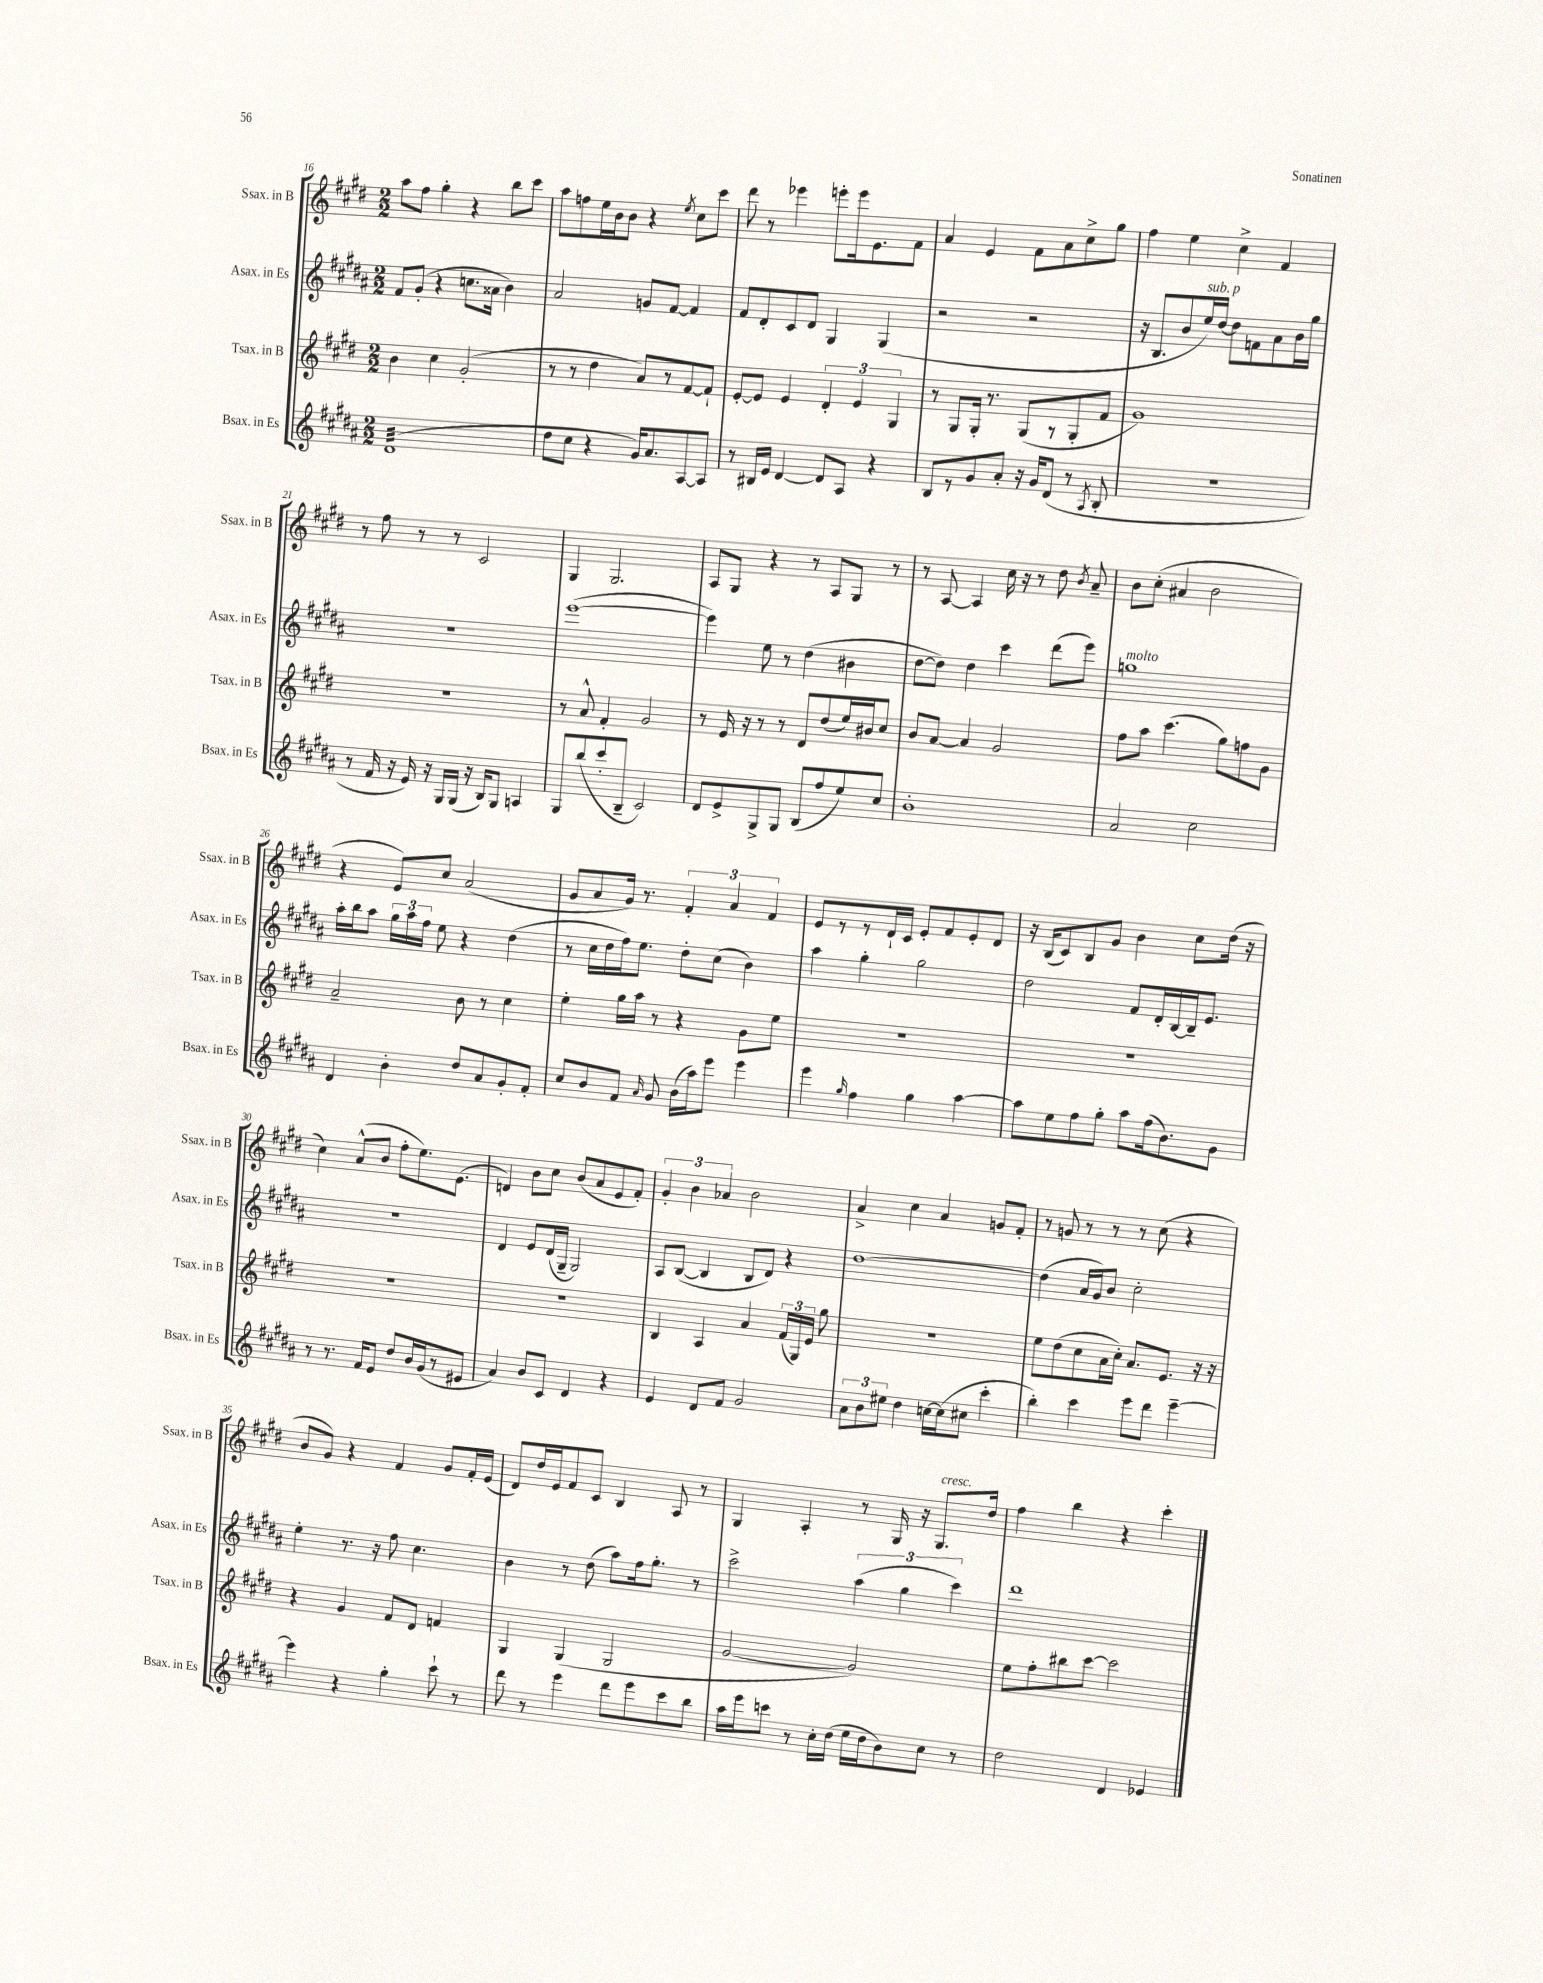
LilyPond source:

<<
\new StaffGroup <<
\new Staff = "s0" \with { instrumentName = "Ssax. in B" shortInstrumentName = "Ssax. in B" } {
    \clef treble \key e \major \numericTimeSignature \time 2/2
    \autoBeamOff a''8[ fis''8] gis''4-. r4 b''8[ cis'''8] |
    a''8[ f''8 e''16 b'16 b'8] r4 \acciaccatura { e''8 } cis''8[ cis'''8] |
    dis'''8 r8 ees'''4 e'''8[-. e'''16 e'8. fis'8] |
    a'4 e'4 fis'8[ a'8 cis''8-> gis''8] |
    fis''4 e''4 cis''4-> fis'4 |
    r8 fis''8 r8 r8 cis'2 |
    gis4 gis2. |
    a8[ gis8] r4 r8 a8[ gis8] r8 |
    r8 a8~ a4 cis''16 r16 r8 dis''8 \acciaccatura { b'8 } a'8-- |
    b'8[ cis''8]-.( ais'4 b'2 |
    r4 e'8[) cis''8] a'2( |
    gis'8[ a'8 gis'16]) r8. \tuplet 3/2 { fis'4-. a'4 fis'4 } |
    e'8[ r8 r8 dis'16-! cis'16] e'8[-. fis'8 e'8-. dis'8] |
    r16 b16[( cis'8) b8 gis'8] b'4 cis''8[ dis''16]( r16 |
    cis''4) a'8[-^( b'8] fis''8[-. e''8.) e'8.]( |
    d'4) b'8[ cis''8] b'8[( a'8 e'8 fis'8]-.) |
    \tuplet 3/2 { gis'4-. b'4 aes'4 } b'2 |
    a'4-> cis''4 a'4 g'8[ fis'8]-. |
    r8 g'8 r8 r8 r8 cis''8( r4 |
    b'8[ gis'8]) r4 fis'4 gis'8[ fis'16-. e'16]( |
    dis'8[) dis''16 e'16 fis'8 cis'8] b4 a8 r8 |
    gis4 a4-. r8 gis16 r16 gis8.[^\markup { \italic "cresc." } dis''16] |
    fis''4 b''4 r4 cis'''4-. \bar "|." |
}
\new Staff = "s1" \with { instrumentName = "Asax. in Es" shortInstrumentName = "Asax. in Es" } {
    \clef treble \key b \major \numericTimeSignature \time 2/2
    \autoBeamOff fis'8[ gis'8]-.( r4 c''8.[ aisis'16] b'4) |
    ais'2 g'8[ fis'8]~ fis'4 |
    fis'8[ dis'8-. cis'8 dis'8] gis4 gis4( |
    r2 r2 |
    r16 b8.[ b'8 e''16^\markup { \italic "sub. p" }) dis''16]~ dis''8[ f'8 ais'8 b'16 gis''16] |
    r1 |
    e'''1~( |
    e'''4) e''8 r8 dis''4( bis'4 |
    dis''8[~ dis''8]) dis''4 cis'''4 dis'''8[( e'''8]) |
    g''1^\markup { \italic "molto" } |
    ais''16[-. b''16 ais''8] \tuplet 3/2 { gis''16[ ais''16 fis''16] } e''8 r4 dis''4( |
    r8 cis''16[ dis''16 fis''16) e''8.] dis''8[-. cis''8]( b'4) |
    ais''4 gis''4-. gis''2 |
    dis''2 fis'8[ dis'16-. b16~ b16-- e'8.] |
    r1 |
    dis'4 e'8[ dis'16( gis16]-- gis2) |
    ais8[ b8]~( b4 b8[ dis'8]) r4 |
    dis''1~ |
    dis''4( ais'16[ gis'16) b'8] cis''2-. |
    e''4-. r8. r16 fis''8 cis''4. |
    b'4 r8 dis''8( ais''8[) fis''16 gis''8.]-. r8 |
    cis'''2-> \tuplet 3/2 { ais''4( gis''4 cis'''4) } |
    dis'''1 \bar "|." |
}
\new Staff = "s2" \with { instrumentName = "Tsax. in B" shortInstrumentName = "Tsax. in B" } {
    \clef treble \key e \major \numericTimeSignature \time 2/2
    \autoBeamOff b'4 cis''4 gis'2-.( |
    r8 r8 dis''4 a'8[) r8 fis'8~ fis'8]-! |
    e'8[~-. e'8] e'4 \tuplet 3/2 { dis'4-. e'4 gis4 } |
    r8 gis8[ gis16]-. r8. gis8[( r8 gis8-. fis'8] |
    gis'1) |
    R1 |
    r8 a'8-^ fis'4-. gis'2 |
    r8 e'16 r16 r8 r8 dis'8[ dis''8( e''16) bis'16 cis''8] |
    b'8[ a'8]~ a'4 gis'2 |
    fis''8[ a''8] cis'''4.( gis''8[) f''8 gis'8] |
    a'2-- b'8 r8 cis''4 |
    e''4-. gis''16[ a''16] r8 r4 gis'8[ e''8] |
    R1 |
    R1 |
    R1 |
    R1 |
    b4 a4 a'4 \tuplet 3/2 { fis'16[( gis16) e'16] } gis''8 |
    r1 |
    e''8[ dis''8( cis''8 a'16 cis''16]-.) a'8.[ e'8.] r16 r16 |
    r4 gis'4 fis'8[ dis'8] f'4 |
    gis4 gis4( gis2 |
    gis'2~ gis'2) |
    e''8[ fis''8-. bis''8 cis'''8]~ cis'''2 \bar "|." |
}
\new Staff = "s3" \with { instrumentName = "Bsax. in Es" shortInstrumentName = "Bsax. in Es" } {
    \clef treble \key b \major \numericTimeSignature \time 2/2
    \autoBeamOff dis'1:32( |
    dis''8[ cis''8] r4 gis'16[) ais'8. ais8~ ais8] |
    r8 bis16[ e'16] dis'4~ dis'8[ ais8] r4 |
    b8[ r8 gis'8 ais'8]-. r16 gis'16[ dis'8]( r8 \acciaccatura { ais8 } b8-. |
    R1 |
    r8 fis'16 r16 e'16) r16 gis16[ gis16]( r16 b16[) gis8] a4 |
    gis8[ b''8( cis'''8-. b8]-- cis'2) |
    dis'8[ e'8-> gis8-> gis8] b8[( fis''8 e''8) cis''8] |
    b'1-. |
    ais'2 cis''2 |
    dis'4 b'4-. dis''8[ ais'8 gis'8-. fis'8]-. |
    cis''8[ b'8 fis'8] \grace { ais'16 } gis'8 b'16[( ais''16) e'''8] e'''4 |
    e'''4 \grace { gis''16 } fis''4 gis''4 ais''4~ |
    ais''8[ e''8 fis''8 gis''8]-. ais''8[ fis''16( b'8.) gis'8] |
    r8 r8. fis'16[ e'8] dis''8[ b'16 gis'16( r8 eis'8] |
    ais'4) b'8[ cis'8] dis'4 r4 |
    e'4 dis'8[ fis'8] gis'2 |
    \tuplet 3/2 { ais'8[ b'8 eis''8] } dis''4 c''16[~ c''16( cis''8] cis'''4-. |
    b''4-.) cis'''4 e'''8[ dis'''8] e'''4~-- |
    e'''4 r4 gis''4-. cis'''8-! r8 |
    dis'''8 r8 e'''4 dis'''8[ e'''8 cis'''8 b''8] |
    ais''16[ e'''16 c'''8] r8 cis''16[-. dis''16]( e''16[ dis''16 b'8) cis''8] r8 |
    dis''2 dis'4 ees'4 \bar "|." |
}
>>
>>
\layout { \context { \Score currentBarNumber = #16 } }
